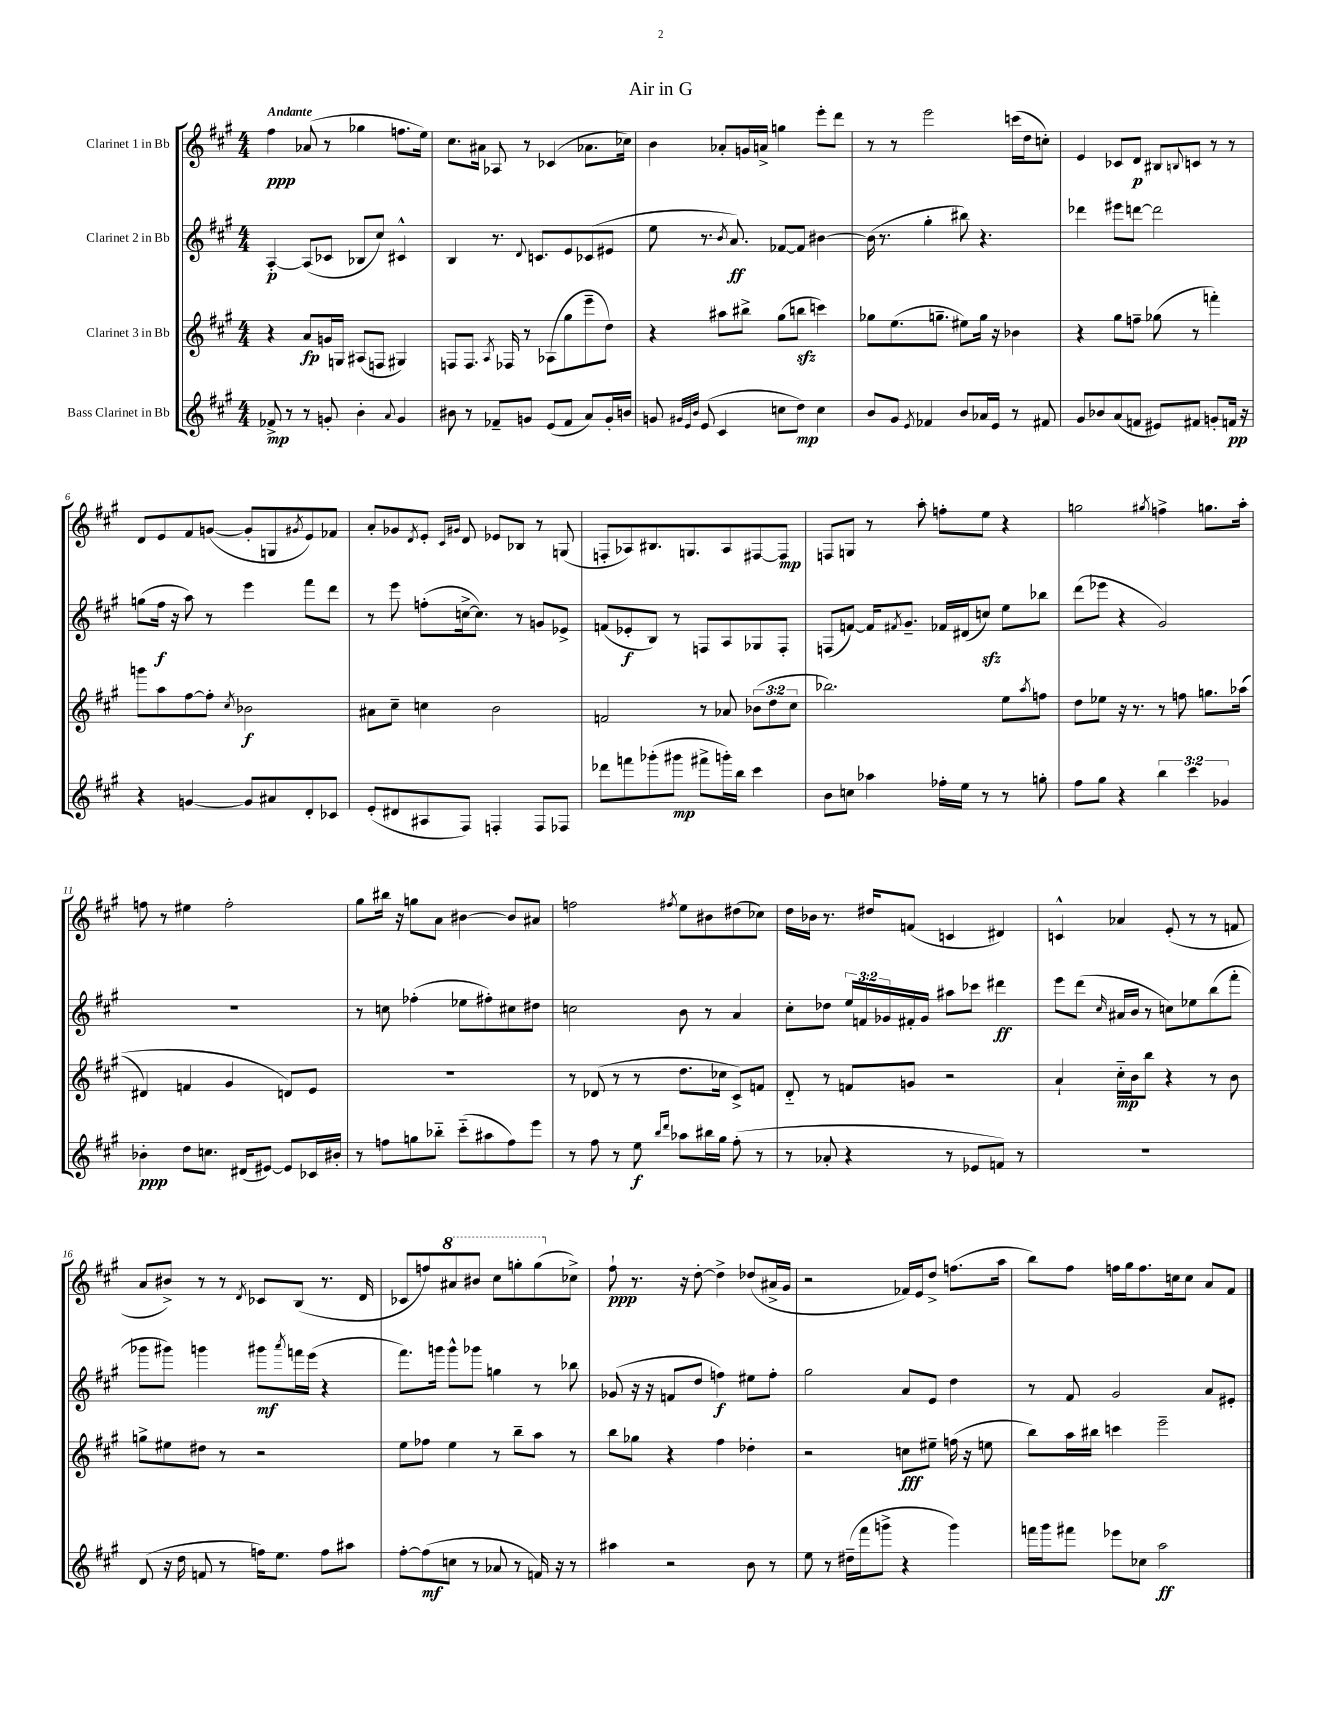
\header { title = "Air in G" }
<<
\new StaffGroup <<
\new Staff = "s0" \with { instrumentName = "Clarinet 1 in Bb" } {
    \clef treble \key a \major \numericTimeSignature \time 4/4 \tempo "Andante"
    fis''4\ppp aes'8( r8 ges''4 f''8. e''16) |
    cis''8. ais'16 aes8 r8 ces'4( aes'8. ces''16) |
    b'4 aes'8-. g'16 a'16-> g''4 e'''8-. d'''8 |
    r8 r8 e'''2 c'''16( d''16 c''8-.) |
    e'4 ces'8 d'8\p bis8 \appoggiatura { b8 } c'8 r8 r8 |
    d'8 e'8 fis'8 g'8~( g'8-. g8 \acciaccatura { gis'8 } e'8) fes'8 |
    a'8-. ges'8 \acciaccatura { d'8 } e'8-. \grace { cis'16 gis'16 } d'8 ees'8 bes8 r8 g8( |
    f8-. aes8) bis8. g8. aes8 fis8~ fis8\mp |
    f8 g8 r8 a''8-. f''8-. e''8 r4 |
    g''2 \acciaccatura { gis''8 } f''4-> g''8. a''16-. |
    f''8 r8 eis''4 f''2-. |
    gis''8 bis''16 r16 g''8 a'8 bis'4~ bis'8 ais'8 |
    f''2 \acciaccatura { fis''8 } e''8 bis'8 dis''8( ces''8) |
    d''16 bes'16 r8. dis''16 f'8( c'4 dis'4) |
    c'4-^ aes'4 e'8-.( r8 r8 f'8 |
    a'8 bis'8->) r8 r8 \acciaccatura { d'8 } ces'8 b8( r8. d'16 |
    ces'8 f''8) \ottava #1 ais''8 bis''8 cis'''8 g'''8-. g'''8( \ottava #0 ces''8->) |
    fis''8-!\ppp r8. r16 d''8~-. d''4-> des''8( ais'16-> gis'16 |
    r2 fes'16) e'16 d''8-> f''8.( a''16 |
    b''8) fis''8 f''16 gis''16 f''8. c''16 c''8 a'8 fis'8 \bar "|." |
}
\new Staff = "s1" \with { instrumentName = "Clarinet 2 in Bb" } {
    \clef treble \key a \major \numericTimeSignature \time 4/4 \override Staff.TupletNumber.text = #tuplet-number::calc-fraction-text
    a4~-.\p a8( ces'8 bes8 cis''8) cis'4-^ |
    b4 r8. \appoggiatura { d'8 } c'8. e'8 ces'8( eis'8 |
    e''8 r8. \acciaccatura { b'8 } a'8.\ff) fes'8~ fes'8 bis'4~ |
    bis'16( r8. gis''4-. bis''8) r4. |
    des'''4 eis'''8 d'''8~ d'''2 |
    g''8( fis''16\f r16 a''8) r8 e'''4 fis'''8 d'''8 |
    r8 e'''8 f''8-.( c''16~-> c''8.) r8 g'8 ees'8-> |
    f'8( ees'8-.\f b8) r8 f8 a8 ges8 f8-. |
    f8( f'8~) f'16 \acciaccatura { fis'8 } gis'8.-- fes'16 dis'16( c''8\sfz) e''8 bes''8 |
    d'''8( ees'''8 r4 gis'2) |
    R1 |
    r8 c''8 fes''4-.( ees''8 fis''8-.) cis''8 dis''8 |
    c''2 b'8 r8 a'4 |
    cis''8-. des''8 \tuplet 3/2 { e''16 f'16 ges'16 } fis'16-. ges'16 ais''8 ces'''8 dis'''4\ff |
    e'''8 d'''8( \grace { cis''16 } ais'16 b'16 r8 c''8) ees''8 b''8( fis'''8-. |
    ges'''8 gis'''8) g'''4 gis'''8\mf \acciaccatura { a'''8 } f'''16 e'''16( r4 |
    fis'''8.) g'''16 g'''8-^ ges'''8 g''4 r8 bes''8 |
    ges'8( r16 r16 f'8 d''8 f''4\f) eis''8 f''8-. |
    gis''2 a'8 e'8 d''4 |
    r8 fis'8 gis'2 a'8 eis'8-. \bar "|." |
}
\new Staff = "s2" \with { instrumentName = "Clarinet 3 in Bb" } {
    \clef treble \key a \major \numericTimeSignature \time 4/4 \override Staff.TupletNumber.text = #tuplet-number::calc-fraction-text
    r4 a'8\fp g'16 g16 ais8( f8 gis4) |
    f8 f8. \acciaccatura { a8 } fes16 r8 aes8( gis''8 e'''8-- d''8) |
    r4 ais''8 bis''8-> gis''8( b''8\sfz c'''4) |
    ges''8 e''8.( g''8.-- eis''8) g''16 r16 bes'4 |
    r4 gis''8 f''8-- ges''8( r8 f'''4-.) |
    g'''8 a''8 fis''8~ fis''8-. \acciaccatura { cis''8 } bes'2\f |
    ais'8 cis''8-- c''4 b'2 |
    f'2 r8 aes'8 \tuplet 3/2 { bes'8( d''8 cis''8 } |
    bes''2.) e''8 \acciaccatura { a''8 } f''8 |
    d''8 ees''8 r16 r8. r8 f''8 g''8. aes''16(\( |
    dis'4) f'4 gis'4 d'8\) e'8 |
    R1 |
    r8 des'8( r8 r8 d''8. ces''16 cis'8->) f'8 |
    d'8-_ r8 f'8 g'8 r2 |
    a'4-! cis''16-_\mp b'16 b''8 r4 r8 b'8 |
    g''8-> eis''8 dis''8 r8 r2 |
    e''8 fes''8 e''4 r8 b''8-- a''8 r8 |
    b''8 ges''8 r4 fis''4 des''4-. |
    r2 c''8\fff eis''8-- f''16( r16 e''8 |
    b''8) a''16 bis''16 c'''4 e'''2-- \bar "|." |
}
\new Staff = "s3" \with { instrumentName = "Bass Clarinet in Bb" } {
    \clef treble \key a \major \numericTimeSignature \time 4/4 \override Staff.TupletNumber.text = #tuplet-number::calc-fraction-text
    fes'8->\mp r8 r8 g'8-. b'4-. \appoggiatura { a'8 } g'4 |
    bis'8 r8 fes'8-- g'8 e'8( fes'8 a'8) g'16-. b'16 |
    g'8 \grace { gis'32 e'32 b'32 } e'8( cis'4 c''8 d''8\mp) c''4 |
    b'8 gis'8 \acciaccatura { e'8 } fes'4 b'8 aes'16 e'16 r8 fis'8 |
    gis'8 bes'8 a'8( f'8 eis'8) fis'8 g'8-. f'16\pp r16 |
    r4 g'4~ g'8 ais'8 d'8-. ces'8 |
    e'8-.( dis'8 ais8 fis8) f4-. f8 fes8 |
    des'''8 f'''8 ges'''8-.( gis'''8\mp fis'''8-> g'''16-.) b''16 cis'''4 |
    b'8 c''8 aes''4 fes''16-. e''16 r8 r8 g''8-. |
    fis''8 gis''8 r4 \tuplet 3/2 { b''4 cis'''4 ges'4 } |
    bes'4-.\ppp d''8 c''8. dis'16( eis'8~) eis'8 ces'16 bis'16-. |
    r8 f''8 g''8 bes''8-_ cis'''8-_( ais''8 f''8) e'''8 |
    r8 fis''8 r8 e''8\f \grace { b''16 d'''16 } aes''8 bis''16 gis''16 fis''8-.( r8 |
    r8 aes'8-. r4 r8 ees'8 f'8) r8 |
    R1 |
    d'8( r16 d''16 f'8 r8 f''16) e''8. f''8 ais''8 |
    fis''8~-. fis''8\mf( c''8 r8 aes'8 r8 f'16) r16 r8 |
    ais''4 r2 b'8 r8 |
    e''8 r8 dis''16--( fis'''16 g'''8-> r4 g'''4) |
    f'''16 gis'''16 fis'''8 ees'''8 ces''8 a''2\ff \bar "|." |
}
>>
>>
